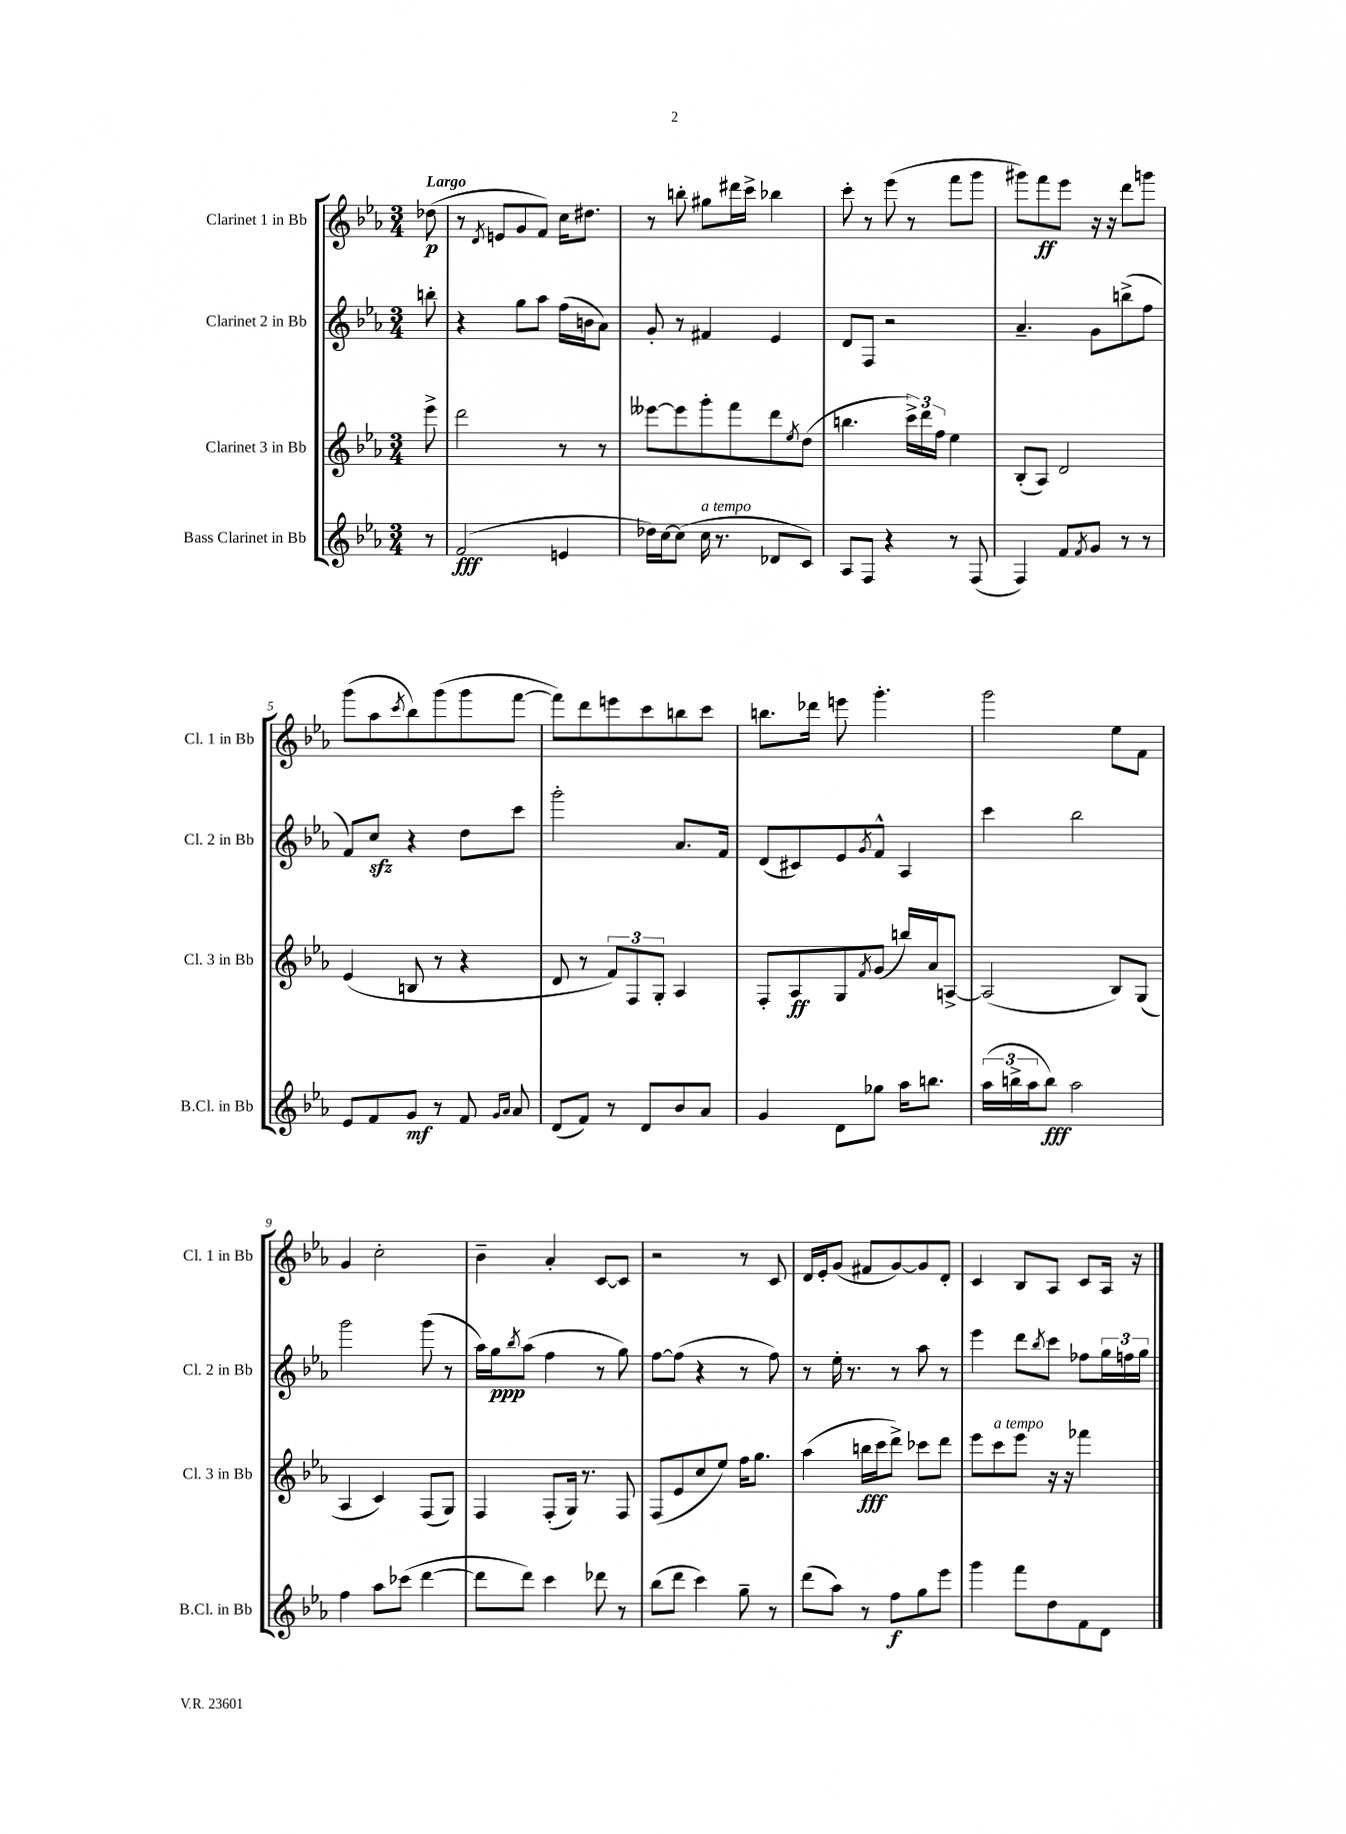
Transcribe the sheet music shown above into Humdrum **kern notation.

**kern	**dynam	**kern	**dynam	**kern	**dynam	**kern	**dynam
*part4	*part4	*part3	*part3	*part2	*part2	*part1	*part1
*staff4	*staff4	*staff3	*staff3	*staff2	*staff2	*staff1	*staff1
*I"Bass Clarinet in Bb	*	*I"Clarinet 3 in Bb	*	*I"Clarinet 2 in Bb	*	*I"Clarinet 1 in Bb	*
*I'B.Cl. in Bb	*	*I'Cl. 3 in Bb	*	*I'Cl. 2 in Bb	*	*I'Cl. 1 in Bb	*
*clefG2	*	*clefG2	*	*clefG2	*	*clefG2	*
*k[b-e-a-]	*	*k[b-e-a-]	*	*k[b-e-a-]	*	*k[b-e-a-]	*
*M3/4	*	*M3/4	*	*M3/4	*	*M3/4	*
=	=	=	=	=	=	=	=
!	!	!	!	!	!	!LO:TX:a:B:t=Largo	!
8r	.	8eee-^\	.	8bbn'\	.	(8dd-X\	p
=1	=1	=1	=1	=1	=1	=1	=1
(2f/	fff	2ddd\	.	4r	.	8r	.
.	.	.	.	.	.	8qd/	.
.	.	.	.	.	.	8en/L	.
.	.	.	.	8gg\L	.	8g/	.
.	.	.	.	8aa-\J	.	8f/J)	.
4en/	.	8r	.	(16ff\LL	.	16cc\KL	.
.	.	.	.	16bn\J	.	8.dd#X\J	.
.	.	8r	.	8a-\J)	.	.	.
=2	=2	=2	=2	=2	=2	=2	=2
16dd-X\LL)	.	[8eee--X\L	.	8g'/	.	8r	.
[16cc\J	.	.	.	.	.	.	.
(8cc\J]	.	8eee--\]	.	8r	.	8bbn'\	.
!LO:TX:a:i:t=a tempo	!	!	!	!	!	!	!
16cc\	.	8ggg'\	.	4f#X/	.	8gg#X\L	.
8.r	.	.	.	.	.	.	.
.	.	8fff\	.	.	.	16ddd#X\L	.
.	.	.	.	.	.	16ccc^\JJ	.
8d-X/L	.	8ddd\	.	4e-/	.	4bb-X\	.
.	.	8qee-/	.	.	.	.	.
8c/J)	.	(8dd\J	.	.	.	.	.
=3	=3	=3	=3	=3	=3	=3	=3
8A-/L	.	4.bbn\	.	8d/L	.	8ccc'\	.
8F/J	.	.	.	8F/J	.	8r	.
4r	.	.	.	2r	.	(8eee-\	.
.	.	24ccc^\LL)	.	.	.	8r	.
.	.	24ddd\	.	.	.	.	.
.	.	24ff\JJ	.	.	.	.	.
8r	.	4ee-\	.	.	.	8fff\L	.
(8F/	.	.	.	.	.	8ggg\J	.
=4	=4	=4	=4	=4	=4	=4	=4
4F/)	.	(8B-'/L	.	4.a-~/	.	8ggg#X\L)	.
.	.	8A-/J)	.	.	.	8fff\	ff
8f/L	.	2d/	.	.	.	8eee-\J	.
8qf/	.	.	.	.	.	.	.
8g/J	.	.	.	8g\L	.	16r	.
.	.	.	.	.	.	16r	.
8r	.	.	.	(8bbn^\	.	8ddd\L	.
8r	.	.	.	8ff\J	.	8gggn\J	.
!!LO:LB:g=z
=5	=5	=5	=5	=5	=5	=5	=5
8e-/L	.	(4e-/	.	8f/L)	.	(8ggg\L	.
8f/	.	.	.	8cczz/J	.	8aa-\	.
.	.	.	.	.	.	8qccc/	.
8g/J	mf	8Bn/	.	4r	.	8bb-\)	.
8r	.	8r	.	.	.	(8ggg\	.
8f/	.	4r	.	8dd\L	.	8ggg\	.
16qqg/LL	.	.	.	.	.	.	.
16qqa-/JJ	.	.	.	.	.	.	.
8a-/	.	.	.	8ccc\J	.	[8fff\J	.
=6	=6	=6	=6	=6	=6	=6	=6
(8d/L	.	8d/	.	2ggg'\	.	8fff\L])	.
8f/J)	.	8r	.	.	.	8ddd\	.
8r	.	12f/L)	.	.	.	8eeen\	.
.	.	12F/	.	.	.	.	.
8d/L	.	.	.	.	.	8ccc\	.
.	.	12G'/J	.	.	.	.	.
8b-/	.	4A-/	.	8.a-/L	.	8bbn\	.
8a-/J	.	.	.	.	.	8ccc\J	.
.	.	.	.	16f/Jk	.	.	.
=7	=7	=7	=7	=7	=7	=7	=7
4g/	.	8F'/L	.	(8d/L	.	8.bbn\L	.
.	.	8A-/	ff	8c#X/)	.	.	.
.	.	.	.	.	.	16ddd-X\Jk	.
8d\L	.	8G/	.	8e-/	.	8eeen\	.
.	.	8qf/	.	8qg/	.	.	.
8gg-X\J	.	(8g/J	.	8f^^/J	.	4.ggg'\	.
16aa-\KL	.	16bbn/LL)	.	4A-/	.	.	.
8.bbn\J	.	16a-/J	.	.	.	.	.
.	.	[8An^/J	.	.	.	.	.
=8	=8	=8	=8	=8	=8	=8	=8
(24aa-\LL	.	(2A/]	.	4ccc\	.	2ggg\	.
24bbn^\	.	.	.	.	.	.	.
24aa-\J	.	.	.	.	.	.	.
8bb\J)	fff	.	.	.	.	.	.
2aa-\	.	.	.	2bb-\	.	.	.
.	.	8B-/L)	.	.	.	8ee-\L	.
.	.	(8G/J	.	.	.	8f\J	.
!!LO:LB:g=z
=9	=9	=9	=9	=9	=9	=9	=9
4ff\	.	4A-/	.	2ggg\	.	4g/	.
8aa-\L	.	4c/)	.	.	.	2cc'\	.
(8ccc-X\J	.	.	.	.	.	.	.
[4ddd\	.	(8F/L	.	(8ggg\	.	.	.
.	.	8G/J)	.	8r	.	.	.
=10	=10	=10	=10	=10	=10	=10	=10
8ddd\L]	.	4F/	.	16aa-\LL)	.	4b-~\	.
.	.	.	.	16gg\J	ppp	.	.
.	.	.	.	8qbb-/	.	.	.
8ddd\J)	.	.	.	(8aa-\J	.	.	.
4ccc\	.	(8F'/L	.	4ff\	.	4a-'/	.
.	.	16G/Jk)	.	.	.	.	.
.	.	8.r	.	.	.	.	.
8ddd-X\	.	.	.	8r	.	[8c/L	.
8r	.	8F/	.	8gg\)	.	8c/J]	.
=11	=11	=11	=11	=11	=11	=11	=11
(8bb-\L	.	(8F/L	.	[8ff\L	.	2r	.
8ddd\J	.	8e-/	.	(8ff\J]	.	.	.
4ccc\)	.	8cc/	.	4r	.	.	.
.	.	8ee-/J)	.	.	.	.	.
8gg~\	.	16ff\KL	.	8r	.	8r	.
.	.	8.gg\J	.	.	.	.	.
8r	.	.	.	8ff\)	.	8c/	.
=12	=12	=12	=12	=12	=12	=12	=12
(8ddd\L	.	(4aa-\	.	8r	.	16d/LL	.
.	.	.	.	.	.	16e-'/J	.
8aa-\J)	.	.	.	16ee-'\	.	(8g/J	.
.	.	.	.	8.r	.	.	.
8r	.	16bbn\LL	fff	.	.	8f#X/L	.
.	.	16ccc\J	.	.	.	.	.
8ff\L	f	8ddd^\J)	.	8r	.	[8g/)	.
8gg\	.	8ccc-X\L	.	8aa-\	.	8g/]	.
8eee-\J	.	8ddd\J	.	8r	.	8d'/J	.
=13	=13	=13	=13	=13	=13	=13	=13
4ggg\	.	8eee-\L	.	4eee-\	.	4c/	.
!	!	!LO:TX:a:i:t=a tempo	!	!	!	!	!
.	.	8ccc\	.	.	.	.	.
8fff\L	.	8eee-\J	.	8ddd\L	.	8B-/L	.
.	.	.	.	8qbb-/	.	.	.
8dd\	.	16r	.	8ccc\J	.	8A-/J	.
.	.	16r	.	.	.	.	.
8f\	.	4fff-X\	.	8ff-X\L	.	8c/L	.
8d\J	.	.	.	24gg\L	.	16A-/Jk	.
.	.	.	.	24ffn\	.	.	.
.	.	.	.	.	.	16r	.
.	.	.	.	24gg\JJ	.	.	.
==	==	==	==	==	==	==	==
*-	*-	*-	*-	*-	*-	*-	*-
